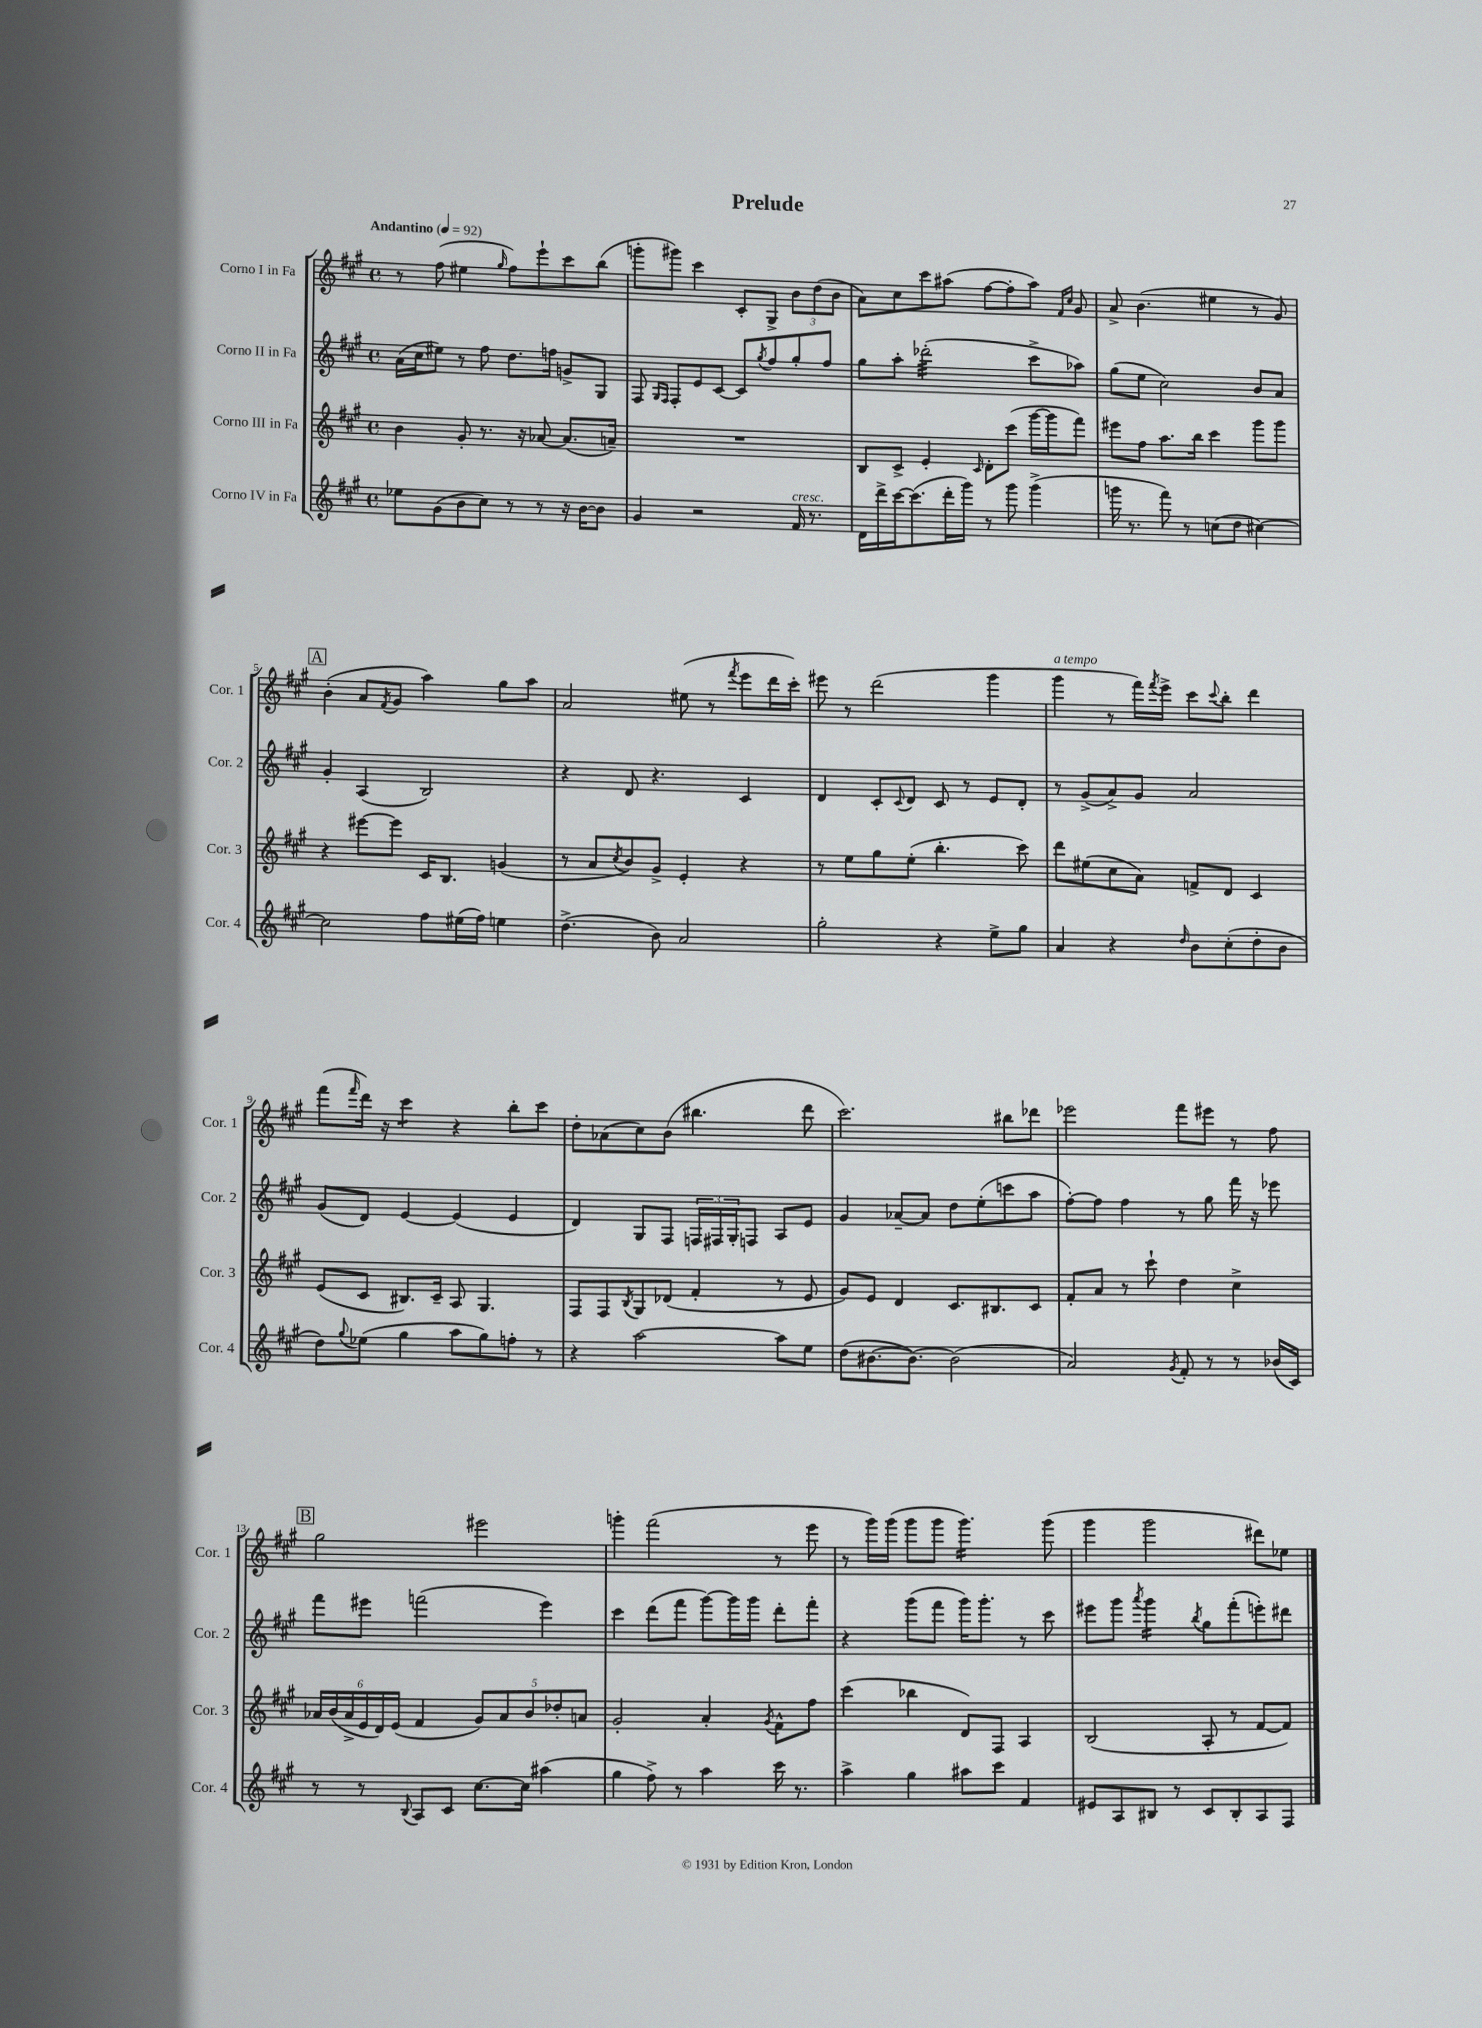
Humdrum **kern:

**kern	**kern	**kern	**kern
*staff4	*staff3	*staff2	*staff1
*clefG2	*clefG2	*clefG2	*clefG2
*k[f#c#g#]	*k[f#c#g#]	*k[f#c#g#]	*k[f#c#g#]
*M4/4	*M4/4	*M4/4	*M4/4
*met(c)	*met(c)	*met(c)	*met(c)
*MM92	*MM92	*MM92	*MM92
8ee-	4b	(16a	8r
.	.	16cc#	.
(8g#	.	8ee#)	(8ff#
8b	8g#'	8r	4ee#
8cc#)	8.r	8ff#	.
.	.	.	16qqgg#
8r	.	8.dd	8ff#)
.	16r	.	.
8r	[8a-	.	8eee`
.	.	16ff	.
16r	(8.a-]	8g^	8ccc#
[16b	.	.	.
8b]	.	8G#	(8bb
.	16a~)	.	.
=	=	=	=
4g#	1r	8F#	8ggg'
.	.	16qqG#	.
.	.	16qqF#	.
.	.	8F#'	8ggg#)
2r	.	8e	4ccc#
.	.	[8c#	.
.	.	8c#]	8c#'
.	.	8qgg#	.
.	.	8ff#	8G#^
16f#	.	8gg#'	12b
8.r	.	.	.
.	.	.	(12dd
.	.	8ff#	.
.	.	.	12b
=	=	=	=
16d	8B	8gg#	8a)
16ddd^	.	.	.
[16ccc#	8c#^	8aa'	8cc#
(8.ccc#]	.	.	.
.	4e'	(2ddd-'	8ccc#
16ddd'	.	.	(8aa#
16ggg#)	.	.	.
.	16qqc#	.	.
8r	8d'	.	[8ff#
8ggg#	(8ccc#	.	8ff#']
(4ggg#^	[16ggg#	8ccc#^	8aa#)
.	16ggg#]	.	.
.	.	.	16qqf#
.	.	.	16qqcc#
.	8fff#)	8aa-)	8g#
=	=	=	=
16ggg	8eee#	(8gg#	8a^
8.r	.	.	.
.	8ff#	8ee	(4.b
8fff#)	8.aa	2cc#)	.
8r	.	.	.
.	16bb	.	.
(8cc	4ccc#	.	4ee#
8dd	.	.	.
[4cc#)	8ggg#	8b	8r
.	8ggg#	8a	8g#)
=	=	=	=
2cc#]	4r	4g#'	(4b'
.	[8eee#	(4A	8a
.	.	.	8qf#
.	8eee#]	.	8g#
8ff#	16c#	2B)	4aa)
.	8.B	.	.
(16ee#	.	.	.
16ff#)	.	.	.
4ee	(4g	.	8gg#
.	.	.	8aa
=	=	=	=
(4.dd^	8r	4r	2a
.	8a	.	.
.	8qcc#	.	.
.	8b)	8d	.
8b)	8g#^	4.r	.
2a	4e'	.	(8ee#
.	.	.	8r
.	.	.	8qfff#
.	4r	4c#	8eee
.	.	.	16ddd
.	.	.	16ccc#')
=	=	=	=
2gg#'	8r	4d	8eee#
.	8ee	.	8r
.	8gg#	8c#'	(2ddd
.	.	8qqc#	.
.	(8ee'	8d	.
4r	4.bb'	8c#	.
.	.	8r	.
8ee^	.	8e	4ggg#
8gg#	8ccc#)	8d'	.
=	=	=	=
4a	8ddd	8r	4ggg#
.	(8ee#	(8g#^	.
4r	8cc#	8a^)	8r
.	8a)	8g#	16fff#)
.	.	.	8qfff#
.	.	.	16eee^
16qqdd	.	.	.
8b	8f^	2a	8ccc#
.	.	.	8qqccc#
(8cc#'	8d	.	8bb'
8dd'	4c#	.	4ddd
8b	.	.	.
=	=	=	=
8dd)	(8e	(8g#	(8fff#
8qqgg#	.	.	16qqfff#
(8ee-	8c#	8d)	16ddd)
.	.	.	16r
4gg#	8.B#)	[4e	4ccc#
.	16c#~	.	.
8aa	8A	(4e]	4r
8gg#)	4.G#	.	.
8ff'	.	4e	8bb'
8r	.	.	8ccc#
=	=	=	=
4r	8F#	4d)	8dd'
.	8F#	.	(8a-
.	8qB	.	.
[2aa	8G#	8G#	8cc#)
.	(8d-	8F#	(8b
.	4f#'	24F	4.bb#
.	.	24F#	.
.	.	24G#'	.
.	.	8F	.
8aa]	8r	8A	.
8ee	8e	8e	8ddd
=	=	=	=
(8dd	8g#)	4g#	2.ccc#)
[8.b#	8e	.	.
.	4d	[8a-~	.
8.b#_)	.	.	.
.	.	8a-]	.
(2b#]	8.c#	8dd	.
.	.	(8ee'	.
.	8.B#	.	.
.	.	8ccc	8bb#
.	8c#	8aa	8ddd-
=	=	=	=
2a)	8f#'	[8ff#')	2eee-
.	8a	8ff#]	.
.	8r	4ff#	.
.	8ccc#`	.	.
8qg#	.	.	.
8f#'	4dd	8r	8fff#
8r	.	8gg#	8eee#
8r	4cc#^	16fff#	8r
.	.	16r	.
(16b-	.	8eee-	8ff#
16c#)	.	.	.
=	=	=	=
8r	24a-	8fff#	2gg#
.	(24b	.	.
.	24a-^	.	.
8r	24e	8eee#	.
.	24d)	.	.
.	(24e	.	.
8qqB	.	.	.
8A	4f#	(2fff	.
8c#	.	.	.
[8.cc#	10g#)	.	2eee#
.	10a-	.	.
16cc#]	.	.	.
.	10b	.	.
(4aa#	.	4eee#)	.
.	10dd-'	.	.
.	10a	.	.
=	=	=	=
4gg#	2g#'	4ccc#	4ggg'
8ff#^)	.	(8ddd	(2fff#
8r	.	8fff#	.
4aa	4a'	[8ggg#)	.
.	.	16ggg#]	.
.	.	16ggg#	.
.	8qg#	.	.
16ccc#	8f#^^	8ddd'	8r
8.r	.	.	.
.	8ff#	8fff#'	8eee
=	=	=	=
4aa^	(4ccc#	4r	8r
.	.	.	16ggg#)
.	.	.	(16ggg#
4gg#	4bb-	(8ggg#	8ggg#
.	.	8fff#	8ggg#
8aa#	8d)	16ggg#)	4.ggg#)
.	.	8.ggg#'	.
8ccc#	8F#	.	.
4f#	4A	8r	.
.	.	8ccc#	(8ggg#
=	=	=	=
8e#	(2B	8eee#	4ggg#
8A	.	8ggg#	.
.	.	8qaaa	.
8B#	.	4ggg#	2ggg#
8r	.	.	.
.	.	8qbb	.
8c#	8A'	8gg#	.
8B#'	8r	(8fff#'	.
8A	[8f#	8eee')	8ddd#)
8F#	8f#])	8ddd#	8ee-
==	==	==	==
*-	*-	*-	*-
